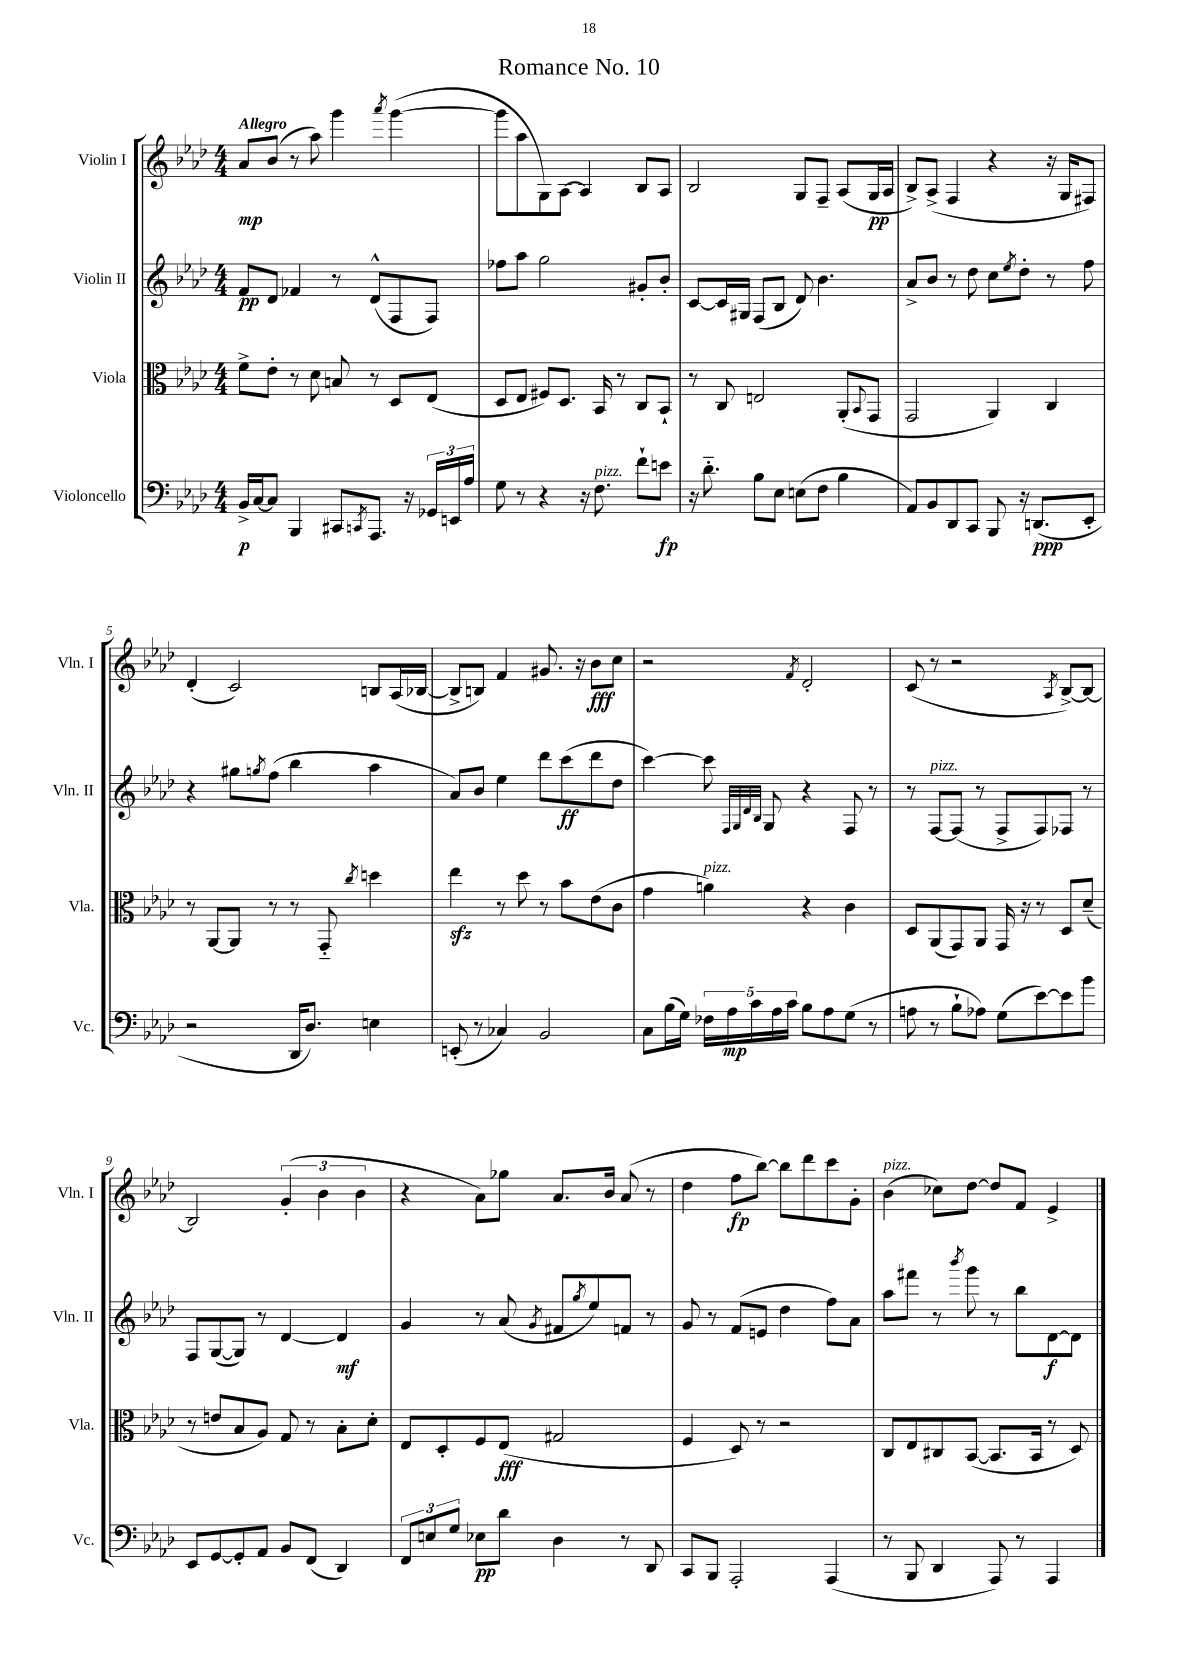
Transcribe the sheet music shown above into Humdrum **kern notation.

**kern	**kern	**kern	**kern
*staff4	*staff3	*staff2	*staff1
*clefF4	*clefC3	*clefG2	*clefG2
*k[b-e-a-d-]	*k[b-e-a-d-]	*k[b-e-a-d-]	*k[b-e-a-d-]
*M4/4	*M4/4	*M4/4	*M4/4
16BB-^/LL	8f^\L	8f/L	8a-/L
[16C/J	.	.	.
8C/]J	8e-'\J	8d-/J	(8b-/J
4BBB-/	8r	4f-/	8r
.	8d-\	.	8aa-\)
8CC#/L	8B/	8r	4ggg\
8qCC/	.	.	.
8.AAA-/J	8r	(8d-^^/L	.
.	.	.	8qaaa-/
.	8D-/L	8F/	([4ggg\
16r	.	.	.
24GG-/LL	(8E-/J	8F/J)	.
24EE/	.	.	.
24A-/JJ	.	.	.
=	=	=	=
8G\	8D-/L	8ff-\L	8ggg\]L
8r	8E-/J	8aa-\J	8aa-\
4r	8F#/L)	2gg\	8G\)
.	8.D-/J	.	[8A-\J
16r	.	.	4A-/]
8.F\	16BB-/	.	.
.	8r	.	.
8f`\L	8C/L	8g#'/L	8B-/L
8e\J	8BB-`/J	8b-'/J	8A-/J
=	=	=	=
16r	8r	[8c/L	2B-/
8.d-'~\	.	.	.
.	8C/	16c/]L	.
.	.	16G#/JJ	.
8B-\L	2E/	(8F/L	.
8E-\J	.	8B-/J	.
(8E\L	.	8d-/)	8G/L
8F\J	.	4.b-\	8F~/J
4B-\	(8AA-'/L	.	(8A-/L
.	8qqBB-/	.	.
.	8GG/J	.	16G/L
.	.	.	16A-/JJ
=	=	=	=
8AA-/L)	2GG/	8a-^/L	8B-^/L)
8BB-/	.	8b-/J	(8A-^/J
8DD-/	.	8r	4F/
8CC/J	.	8dd-\	.
8BBB-/	4AA-/)	8cc\L	4r
.	.	8qee-/	.
16r	.	8dd-'\J	.
(8.DD/L	.	.	.
.	4C/	8r	16r
.	.	.	16G/LK
8EE-'/J	.	8ff\	8F#/J)
=	=	=	=
2r	8r	4r	(4d-'/
.	[8AA-/L	.	.
.	8AA-/]J	8gg#\L	2c/)
.	.	8qgg/	.
.	8r	(8ff\J	.
16DD-/LK	8r	4bb-\	.
8.D-/J)	.	.	.
.	8GG'~/	.	.
.	8qcc/	.	.
4E\	4dd\	4aa-\	8B/L
.	.	.	(16A-/L
.	.	.	[16B-/JJ
=	=	=	=
(8EE'/	4ee-\	8a-/L)	8B-^/]L
8r	.	8b-/J	8B/J)
4C-/)	8r	4ee-\	4f/
.	8dd-\	.	.
2BB-/	8r	8ddd-\L	8.g#/
.	8b-\L	(8ccc\	.
.	.	.	16r
.	(8e-\	8ddd-\	8b-\L
.	8c\J	8dd-\J	8cc\J
=	=	=	=
8C\L	4g\	[4ccc\)	2r
(16B-\L	.	.	.
16G\JJ)	.	.	.
20F-\LL	4a\)	8ccc\]	.
20A-\	.	.	.
20c\	.	.	.
.	.	32qqF/LLL	.
.	.	32qqG/	.
.	.	32qqd-/	.
.	.	32qqB-/JJJ	.
.	.	8G/	.
20A-\	.	.	.
20c\JJ	.	.	.
.	.	.	8qf/
8B-\L	4r	4r	2d-'/
8A-\	.	.	.
(8G\J	4c\	8F/	.
8r	.	8r	.
=	=	=	=
8A\	8D-/L	8r	(8c/
8r	(8AA-/	[8F/L	8r
8B-`\L	8GG/)	(8F/]J	2r
8A-\J)	8AA-/J	8r	.
(8G\L	16GG/	8F^/L	.
.	16r	.	.
[8e-\)	8r	8F/)	.
.	.	.	8qA-/
8e-\]	8D-/L	8F-/J	[8B-^/L)
8b-\J	(8d-~/J	8r	8B-/_J
=	=	=	=
8EE-/L	8r	8F/L	2B-/]
[8GG/	8e/L	([8G/	.
8GG'/]	8B-/	8G/]J)	.
8AA-/J	8A-/J)	8r	.
8BB-/L	8G/	[4d-/	(6g'/
(8FF/J	8r	.	.
.	.	.	6b-\
4DD-/)	8B-'\L	4d-/]	.
.	.	.	6b-\
.	8d-'\J	.	.
=	=	=	=
12FF/L	8E-/L	4g/	4r
12E/	.	.	.
.	8D-'/	.	.
12G/J	.	.	.
8E-\L	8F/	8r	8a-\L)
8d-\J	(8E-/J	(8a-/	8gg-\J
.	.	8qg/	.
4D-\	2G#/	8f#/L	8.a-/L
.	.	8qgg/	.
.	.	8ee-/)	.
.	.	.	16b-/Jk
8r	.	8f/J	(8a-/
8DD-/	.	8r	8r
=	=	=	=
8CC/L	4F/	8g/	4dd-\
8BBB-/J	.	8r	.
2AAA-'/	8D-/)	(8f/L	8ff\L
.	8r	8e/J	[8bb-\J)
.	2r	4dd-\	8bb-\]L
.	.	.	8ddd-\
(4AAA-/	.	8ff\L)	8ccc\
.	.	8a-\J	8g'\J
=	=	=	=
8r	8C/L	8aa-\L	(4b-\
8BBB-/	8E-/	8fff#\J	.
4DD-/	8C#/	8r	8cc-\L)
.	.	8qbbb-/	.
.	([8BB-/J	8ggg\	[8dd-\J
8AAA-/)	8.BB-/]L	8r	8dd-/]L
8r	.	8bb-\L	8f/J
.	16BB-/Jk	.	.
4AAA-/	8r	[8d-\	4e-^/
.	8D-/)	8d-\]J	.
==	==	==	==
*-	*-	*-	*-
